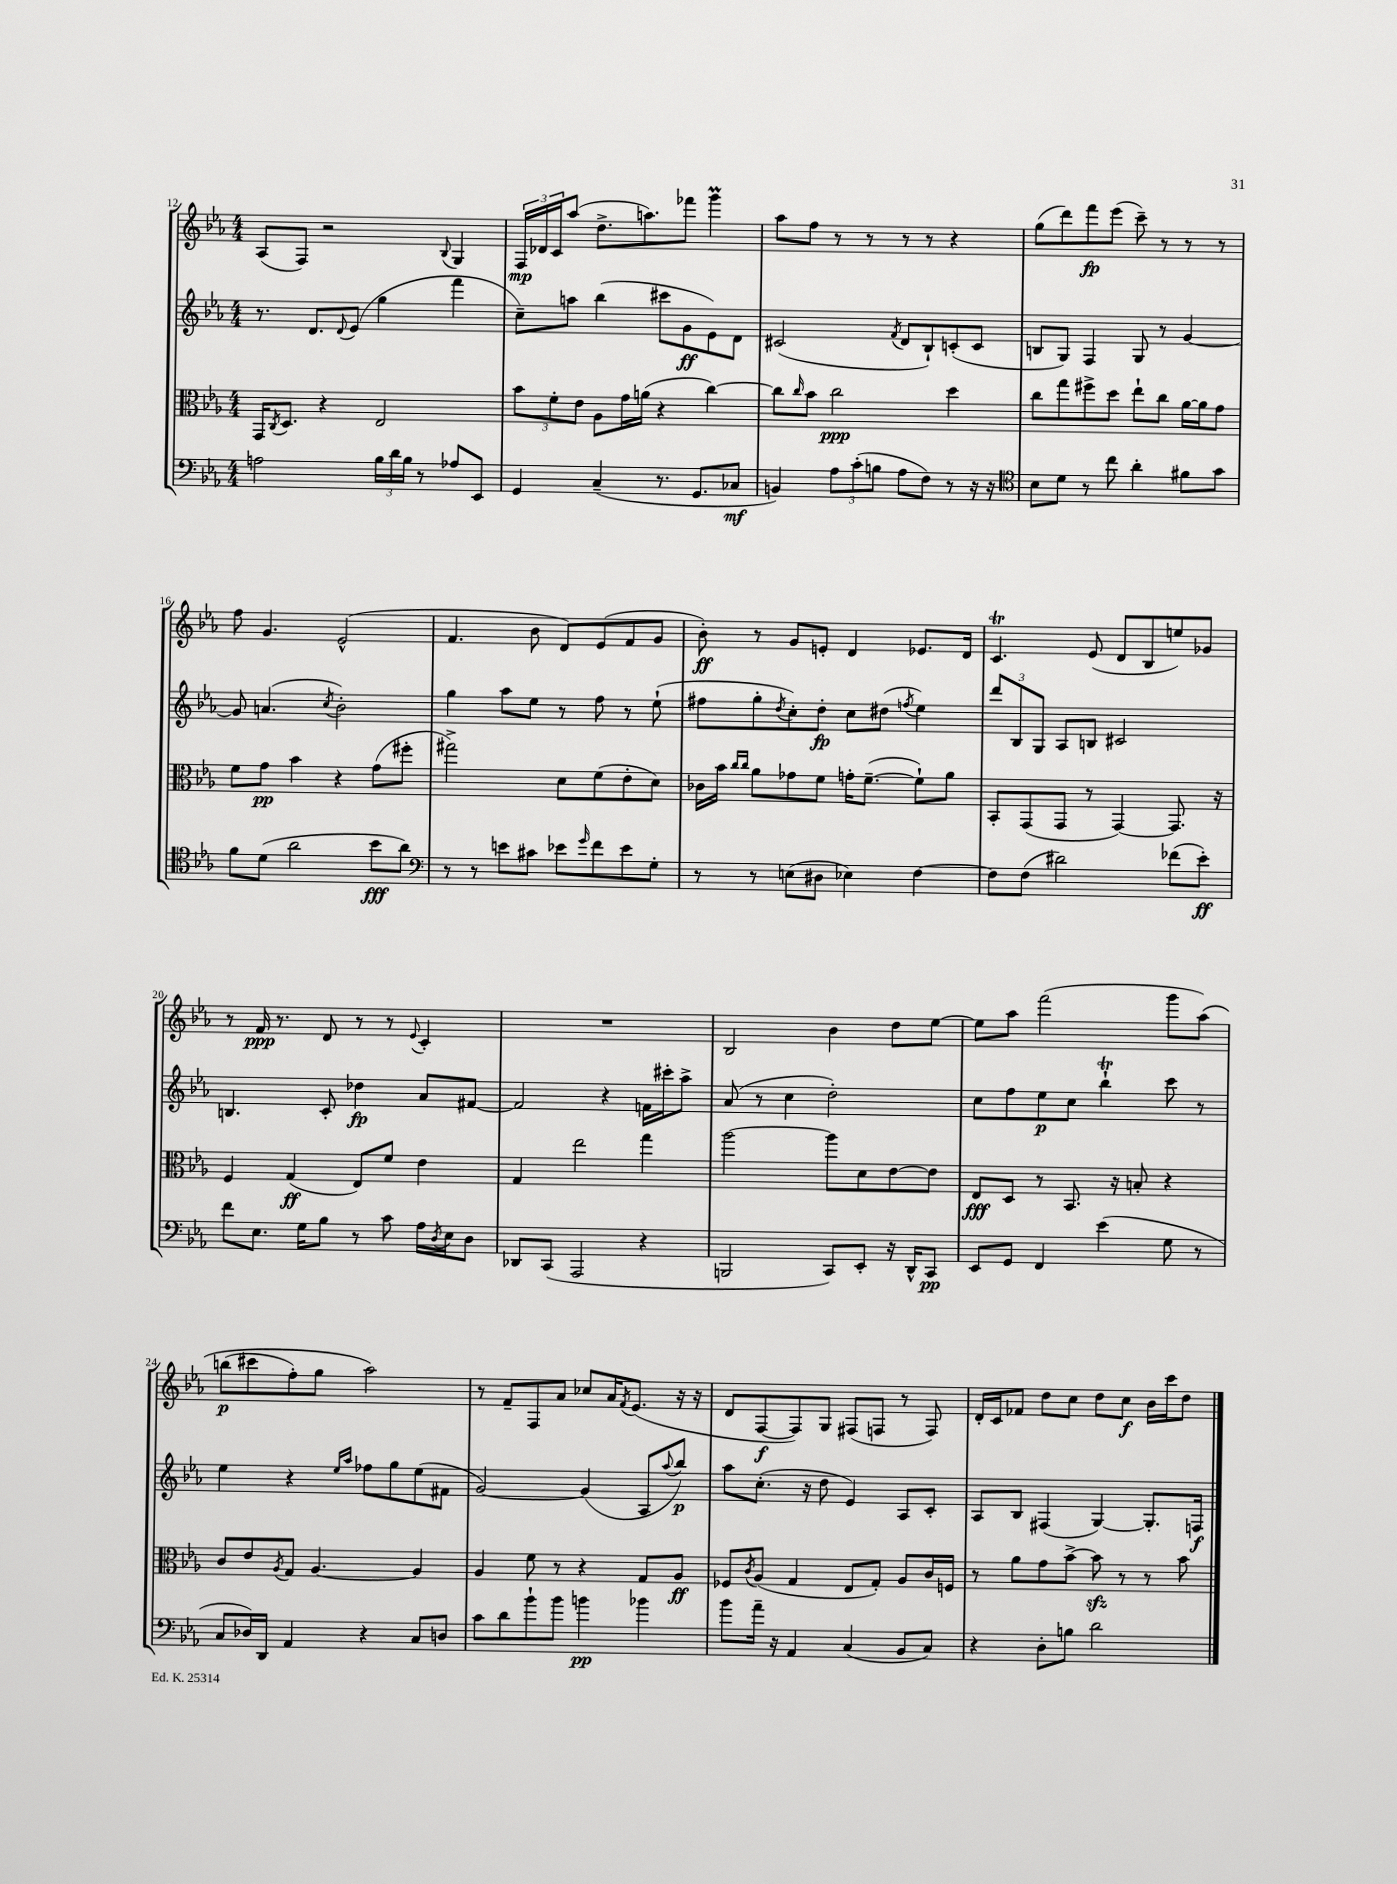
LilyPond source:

<<
\new StaffGroup <<
\new Staff = "s0" {
    \clef treble \key ees \major \numericTimeSignature \time 4/4
    aes8( f8) r2 \appoggiatura { bes8 } g4 |
    \tuplet 3/2 { f16\mp des'16 c'16 } aes''8( d''8.-> a''8.) fes'''8 g'''4\prall |
    aes''8 f''8 r8 r8 r8 r8 r4 |
    g''8( d'''8) f'''8\fp ees'''8( c'''8--) r8 r8 r8 |
    f''8 g'4. ees'2-^( |
    f'4. bes'8 d'8) ees'8( f'8 g'8 |
    bes'8-.\ff) r8 g'8 e'8-. d'4 ees'8. d'16 |
    c'4.\trill ees'8( d'8 bes8 e''8) ges'8 |
    r8 f'16\ppp r8. d'8 r8 r8 \appoggiatura { ees'8 } c'4-. |
    R1 |
    bes2 bes'4 d''8 ees''8~ |
    ees''8 aes''8 f'''2( g'''8 aes''8)\( |
    b''8\p( cis'''8 f''8-.) g''8 aes''2\) |
    r8 f'8-- f8 aes'8 ces''8 aes'16 \acciaccatura { f'8 } ees'8.( r16 r16 |
    d'8 f8~\f f8) g8 fis8( f8 r8 f8) |
    d'16-. c'16 fes'8 d''8 c''8 d''8 c''8\f bes'16 c'''16 d''8 \bar "|." |
}
\new Staff = "s1" {
    \clef treble \key ees \major \numericTimeSignature \time 4/4
    r8. d'8. \appoggiatura { d'8 } ees'8( g''4 f'''4 |
    c''8--) a''8 bes''4( cis'''8 g'8\ff ees'8) d'8 |
    cis'2( \acciaccatura { f'8 } d'8 bes8-!) c'8-.( c'8 |
    b8 g8) f4 g8 r8 g'4~ |
    g'8 a'4.( \acciaccatura { c''8 } bes'2-.) |
    g''4 aes''8 ees''8 r8 f''8 r8 ees''8-!( |
    fis''8 g''8-. \acciaccatura { d''8 } c''8-.) d''8-.\fp c''8 dis''8( \acciaccatura { f''8 } ees''4) |
    \tuplet 3/2 { d'''8 bes8 g8 } aes8 b8 cis'2 |
    b4. c'8-. des''4\fp aes'8 fis'8~ |
    fis'2 r4 f'16 cis'''16-. aes''8-> |
    aes'8( r8 c''4 d''2-.) |
    c''8 f''8 ees''8\p c''8 bes''4-!\trill c'''8 r8 |
    ees''4 r4 \grace { ees''16 aes''16 } fes''8 g''8 ees''8( fis'8 |
    g'2~) g'4( aes8 \appoggiatura { aes''8 } bes''8\p) |
    aes''8 c''8.-.( r16 d''8 ees'4) aes8 c'8-. |
    aes8 bes8 fis4( g4~) g8.-. f16\f \bar "|." |
}
\new Staff = "s2" {
    \clef alto \key ees \major \numericTimeSignature \time 4/4
    g,16 \acciaccatura { c8 } d8. r4 ees2 |
    \tuplet 3/2 { bes'8 f'8-. ees'8 } aes8 g'16 a'16( r4 c''4~) |
    c''8 \grace { c''16 } bes'8 c''2\ppp d''4 |
    c''8 g''8 fis''8-> d''8 ees''8-! c''8 aes'16~ aes'16 g'8 |
    f'8 g'8\pp bes'4 r4 g'8( fis''8-. |
    gis''2->) d'8 f'8( ees'8-. d'8) |
    ces'16 bes'16 \grace { c''16 c''16 } aes'8 ges'8 f'8 g'16-. f'8.~--( f'8-!) aes'8 |
    bes,8-. g,8( g,8 r8 g,4~) g,8. r16 |
    f4 g4\ff( ees8) f'8 ees'4 |
    g4 ees''2 g''4 |
    aes''2~ aes''8 d'8 ees'8~ ees'8 |
    ees8\fff d8 r8 bes,8. r16 b8-. r4 |
    c'8 ees'8 \acciaccatura { aes8 } g8 aes4.~ aes4 |
    aes4 f'8 r8 r4 g8 aes8\ff |
    fes8 \acciaccatura { c'8 } aes8( g4 ees8 g8-.) aes8 c'16 f16 |
    r8 aes'8 g'8 bes'8~-> bes'8\sfz r8 r8 bes'8 \bar "|." |
}
\new Staff = "s3" {
    \clef bass \key ees \major \numericTimeSignature \time 4/4
    a2 \tuplet 3/2 { bes16 d'16 bes16 } r8 aes8 ees,8 |
    g,4 c4--( r8. g,8. ces8\mf |
    b,4) \tuplet 3/2 { aes8 c'8-.( b8 } aes8 f8) r8 r16 r16 |
    \clef tenor bes8 d'8 r8 c''8 aes'4-. fis'8 g'8 |
    f'8 d'8( aes'2 bes'8\fff aes'8) |
    \clef bass r8 r8 e'8 cis'8 ees'8 \grace { g'16 } f'8 ees'8 g8-. |
    r8 r8 e8( dis8 ees4) f4~ |
    f8 f8( dis'2) fes'8( ees'8-.\ff) |
    f'8 ees8. g16 bes8 r8 c'8 aes16 \acciaccatura { d8 } ees16 d8 |
    des,8 c,8( aes,,2 r4 |
    b,,2 c,8) ees,8-. r16 d,16-^ c,8\pp |
    ees,8 g,8 f,4 ees'4( g8 r8 |
    c8 des16) d,16 aes,4 r4 c8 d8 |
    c'8 d'8 bes'8-! bes'8 b'4\pp bes'4 |
    bes'8 aes'16-- r16 aes,4 c4( bes,8 c8) |
    r4 d8-. b8 d'2 \bar "|." |
}
>>
>>
\layout { \context { \Score currentBarNumber = #12 } }
